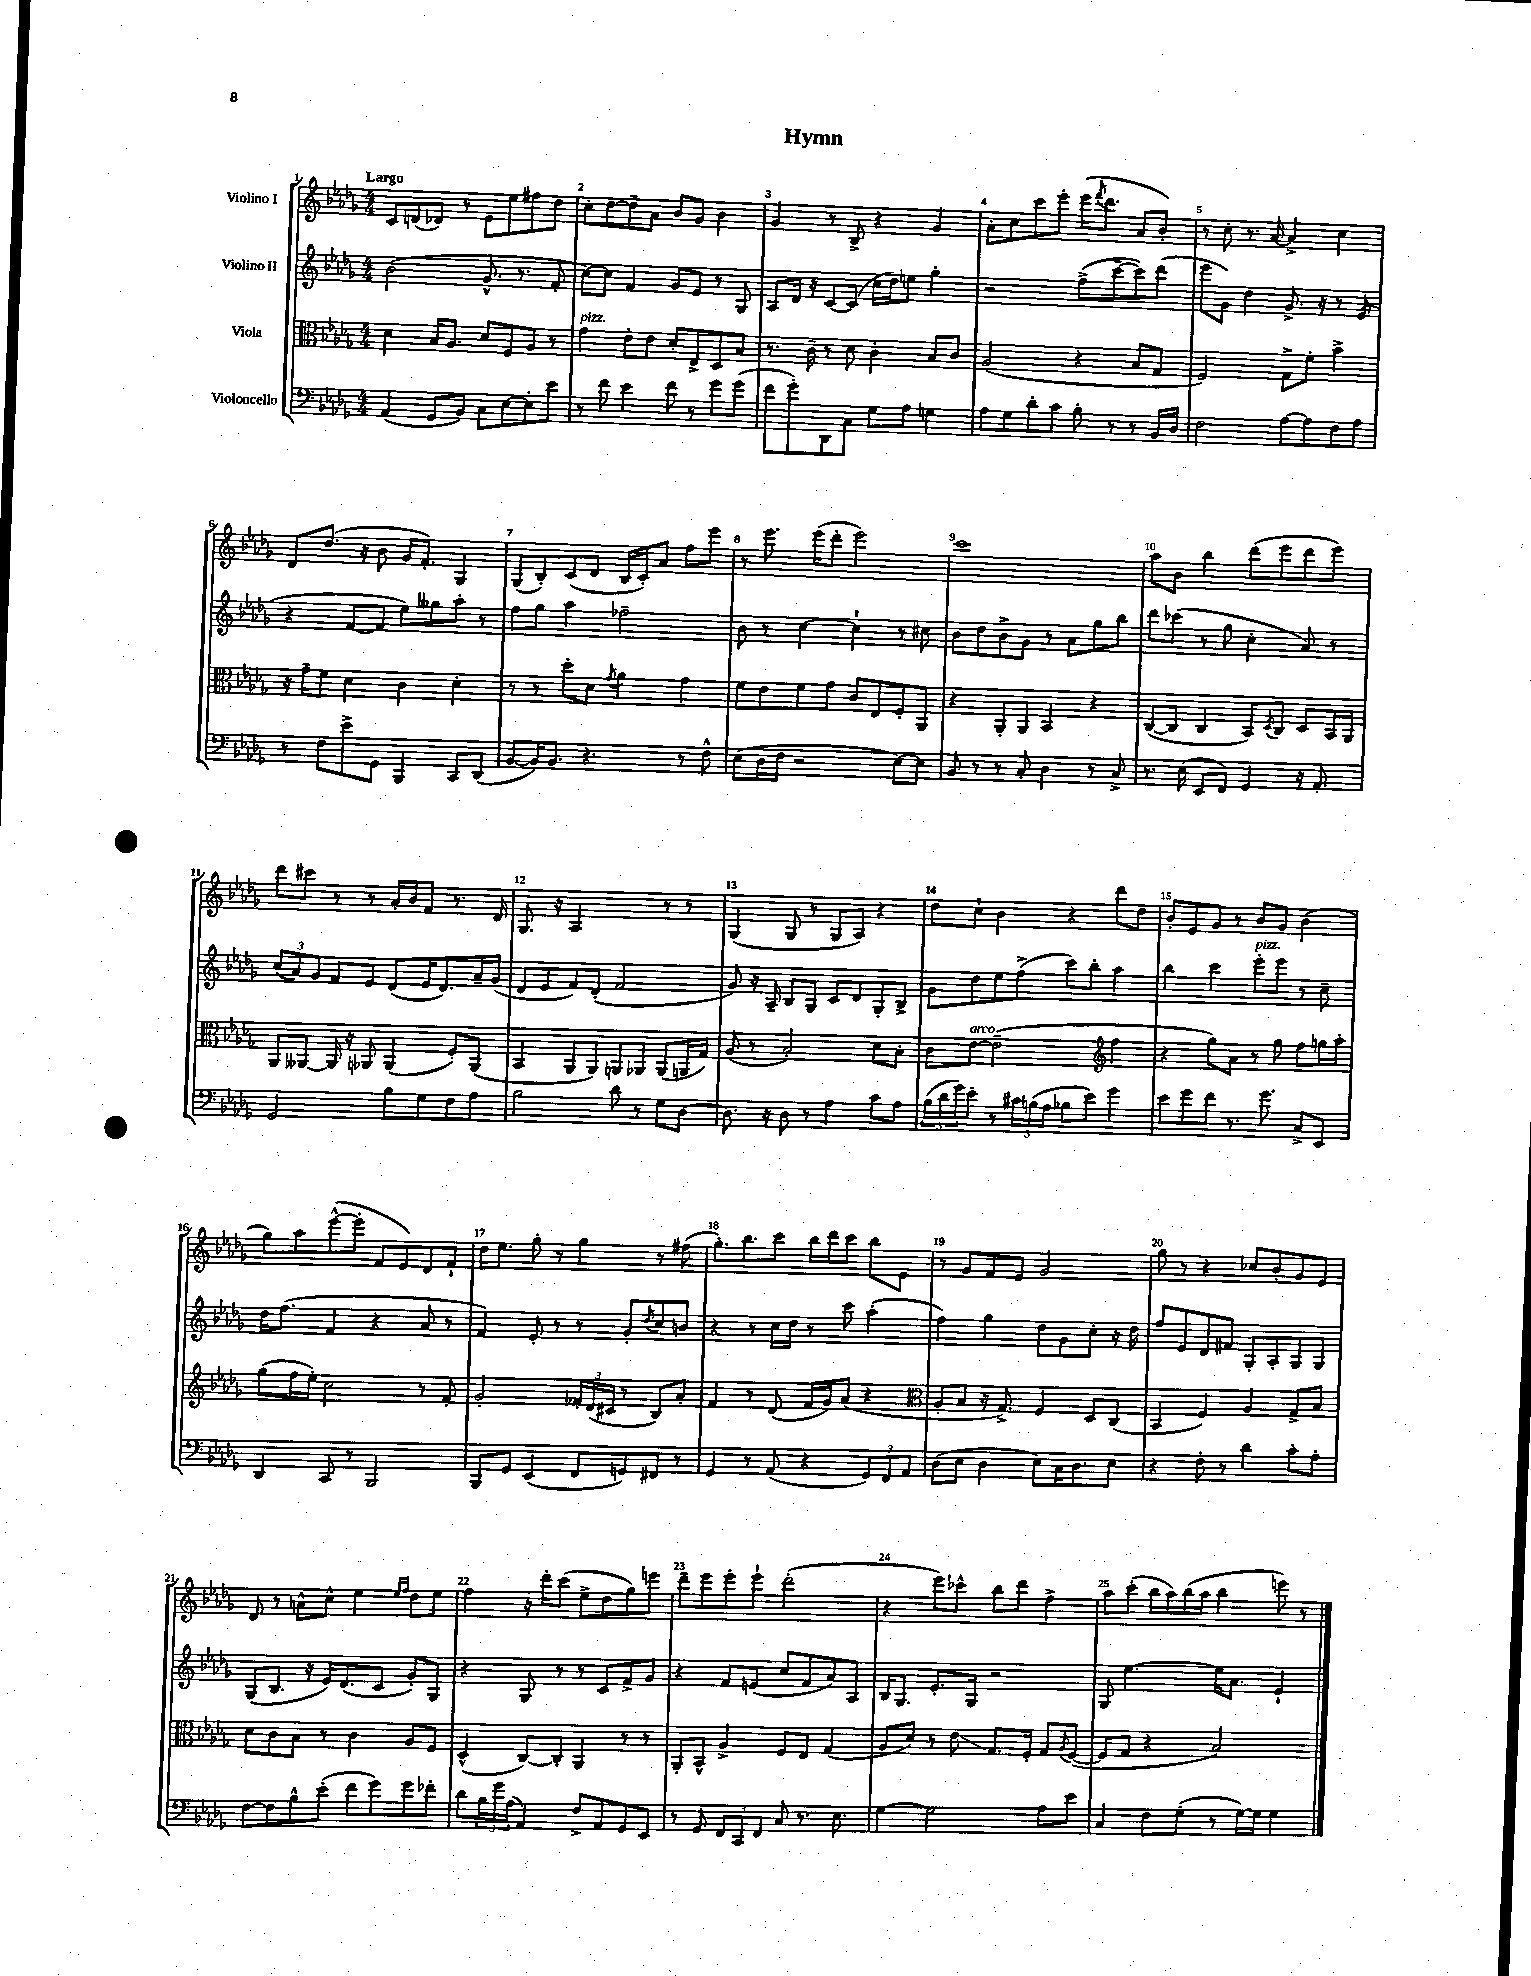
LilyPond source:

\header { title = "Hymn" }
<<
\new StaffGroup <<
\new Staff = "s0" \with { instrumentName = "Violino I" } {
    \clef treble \key des \major \numericTimeSignature \time 4/4 \tempo "Largo"
    c'8 d'8( des'8) r8 ees'8 ees''8 fis''8 des''8 |
    c''8-. des''8~ des''8-- aes'8 bes'8 ges'8 bes'4 |
    ges'4 r8 bes8-> r4 ges'4 |
    aes'8-. c''8 c'''8 ees'''8-. ees'''16( \acciaccatura { f'''8 } des'''8. aes'8 bes'8-.) |
    r8 c''8-. r8. aes'16~ aes'4-> c''4 |
    des'8 des''8.( r16 bes'8 ges'16 f'8.-.) ges4 |
    ges8( bes8-.) c'8( des'8 bes16 c'16-.) aes'8 f''8 ees'''8 |
    r8 ees'''8. ees'''16( des'''8-. ees'''2) |
    c'''1 |
    aes''8 bes'8 bes''4 des'''8( ees'''8 des'''8 ees'''8) |
    des'''8 cis'''8 r8 r8 aes'16-. bes'16 f'8 r8. des'16 |
    ges8. r16 aes2 r8 r8 |
    ges4( ges8 r8 ges8 aes8) r4 |
    des''8 c''8-! bes'4 r4 des'''8 des''8 |
    bes'8-. ees'8 ges'8 r8 bes'8 ges'8 bes'4( |
    ges''8) aes''8 ees'''8~-^( ees'''8-. f'8 ees'8) des'8 f'8-! |
    des''16 ees''8. ges''8-. r8 ges''4 r8 fis''8( |
    ges''8.-.) bes''8. c'''8 bes''16 des'''16 c'''8 bes''8 ees'8 |
    r8 ges'8 f'8 ees'8 ges'2 |
    ges''8 r8 r4 ces''8 bes'8-. ges'8 ees'8 |
    des'8 r8 a'8-^ c''8-^ ees''4 \grace { ees''16 f''16 } des''8 ees''8 |
    f''4 r16 des'''16-. c'''8( ees''8-> des''8 ges''8) e'''8 |
    des'''8-- ees'''8 ees'''8-. ees'''8-! des'''2-.( |
    r4 ees'''8) ces'''8-^ bes''8 des'''8 f''4-> |
    aes''8 c'''8-.( bes''16 aes''16) bes''16( aes''16 bes''4 e'''8) r8 \bar "|." |
}
\new Staff = "s1" \with { instrumentName = "Violino II" } {
    \clef treble \key des \major \numericTimeSignature \time 4/4
    bes'2( ges'8.-^ r8. f'8-. |
    c''8~) c''8 f'4 ges'8 ees'8 r8 ges8 |
    aes8 des'16 r16 c'8~ c'8( c''16 des''16) e''8 ges''4-. |
    r2 f''8->( c'''8~-- c'''8) des'''8( |
    ees'''8 ges'8) des''4 ges'8.-> r16 r8 ees'8( |
    r4 f'8~ f'8 ees''8) geses''8 aes''8-. r8 |
    f''8 ges''8 aes''4 fes''2-- |
    bes'8 r8 c''4~ c''4-! r8 cis''8 |
    bes'8 des''8 bes'8-> ges'8 r8 aes'8 ges''8 bes''8 |
    des'''8 ces'''8( r8 ges''8 c''4-. aes'8) r8 |
    \tuplet 3/2 { c''8( aes'8) ges'8 } f'8 ees'8 des'8( ees'16 des'8.) aes'16-- ges'16( |
    des'8 ees'8 f'8) des'8-.( f'2 |
    ges'8) r16 aes16-- bes8 ges8 c'8 des'8 ges8-. bes8-> |
    ges'8 des''8 ees''8 f''8->( c'''8) bes''8-. aes''4 |
    bes''4 c'''4 ees'''8-.^\markup { \italic "pizz." } ees'''8 r8 c''8-- |
    des''16 f''8.( f'4 r4 aes'8 r8 |
    f'4) ees'8-. r8 r8 ges'8-. \acciaccatura { des''8 } c''8 b'8 |
    r4 r8 c''16 des''16 r8 c'''8 aes''4-.( |
    f''4) ges''4 des''8 ges'8 c''8-. r16 des''16 |
    f''8 ees'8 des'8 fis'8 ges8-. aes8-. ges8 ges8 |
    ges8( bes8. r16 ees'16) des'8.( c'8 ges'8-.) ges8 |
    r4 ges8 r8 r8 c'8 f'8-> ges'8 |
    r4 f'8 e'8( c''8 f'8 aes'8) aes8 |
    bes16 ges8. ees'8.-. ges16 r2 |
    ges8 ees''4.~ ees''16 aes'8. ees'4-! \bar "|." |
}
\new Staff = "s2" \with { instrumentName = "Viola" } {
    \clef alto \key des \major \numericTimeSignature \time 4/4
    des'4 bes16 aes8. des'8 f8 aes8 r8 |
    ges'4^\markup { \italic "pizz." } ees'8-. ees'8 des'8-. ees8-> des8 bes8 |
    r8. c'16-- r8 des'8 c'4-. bes8 c'8 |
    aes2( r4 bes8 ges8 |
    f2) ges8-> f'8-. bes'4-> |
    r16 ges'16-- f'8 des'4 c'4 des'4-. |
    r8 r8 des''8-. des'8 \acciaccatura { ges'8 } aes'4 ges'4 |
    f'8 ees'8 f'8 ges'8 c'8 ees8 f8-. aes,8 |
    r4 aes,8-. aes,8 bes,4 r4 |
    c8~( c8 c4 bes,8) \acciaccatura { des8 } c8 des8 bes,16 aes,16 |
    aes,8 aeses,8~ aeses,16 r16 aes,8 aes,4( f8-.) aes,8( |
    bes,4 aes,8 aes,8) a,8 aes,8 aes,8( a,16 ges16) |
    aes8( r8 bes2-.) des'8 bes8-. |
    c'8 ees'8~^\markup { \italic "arco" } ees'2--( \clef treble f''4 |
    r4 ges''8) aes'8 r8 ges''8 f''8 g''16 aes''16-. |
    ges''8( f''16 ees''16-.) c''2 r8 f'8-. |
    ges'2-. \tuplet 3/2 { fes'16-. des'16( cis'16 } r8 bes8) aes'8-. |
    f'4 r8 des'8( f'16 ges'16) aes'8( r4 |
    \clef alto aes8-. bes8 r16 ges8.->) f4 des8 c8( |
    bes,4 f4) aes4 ges8-> bes8 |
    des'8 c'8 bes8 r8 c'4 aes8 f8 |
    des4-^( c8~) c8-. aes,4 r8 r8 |
    aes,8-. bes,8-^ aes4-> f8 ees8 ges4( |
    aes8 des'8) r8 ees'8\glissando ges8. f16-. ges8 \acciaccatura { aes8 } f8~( |
    f8 ges8 r4 bes2) \bar "|." |
}
\new Staff = "s3" \with { instrumentName = "Violoncello" } {
    \clef bass \key des \major \numericTimeSignature \time 4/4
    aes,4( ges,8 bes,8) c8 ees8~ ees8-. ees'8 |
    r8 f'8 ees'4 f'8 r8 ges'8 ges'8( |
    f'8 ges'8-.) des,8 c8 ges8 aes8 g4 |
    aes8 ges8 des'8-. c'8 bes8-. r8 r8 bes,16 des16 |
    f2 aes8~ aes8 f8 aes8 |
    r8 f8 ees'8-> ges,8 bes,,4 c,8 des,8( |
    bes,8~ bes,16) bes,8. r4. r8 f8-^ |
    ees8( des16 f16 r2 ees8~) ees8 |
    bes,8 r8 r8 c8-. des4 r8 c8-> |
    r8. ees16( ees,8 f,8) ges,4 r16 aes,8.-. |
    ges,2 bes8 ges8 f8 aes8 |
    bes2 des'8 r8 ges8 des8~ |
    des8. r16 des8 r8 aes4 c'8 aes8 |
    \tuplet 3/2 { bes16( des'16 ges'16) } ees'8-. r8 \tuplet 3/2 { cis'16 b16( aes16 } bes8 ees'8) ges'4 |
    ees'8 ges'8 f'8 r8. ges'8. c8-> ees,8 |
    des,4 c,8 r8 bes,,2 |
    bes,,8 ges,8 ees,4( f,8 g,8) fis,8 r8 |
    ges,4 r8 aes,8( r4 \tuplet 3/2 { ges,8) f,8 aes,8 } |
    des8( ees8 des4 ees8) c16 des8. ees8 |
    r4 f8-. r8 des'4 c'8-. aes8-. |
    f8~ f8 bes8-^ ees'8-.( f'8 ges'8) ges'8 fes'8-. |
    des'8 \tuplet 3/2 { bes16 ges'16 aes16( } aes,4) f8-> aes,8 ges,8 ees,8 |
    r8 ges,8 \tuplet 3/2 { f,8 c,8 f,8 } c8 r8. ees8. |
    ges4~ ges2 aes8 ees'8 |
    c4 f8 ges8-.( r8 ges16~) ges16 ges4 \bar "|." |
}
>>
>>
\layout { \context { \Score \override BarNumber.break-visibility = ##(#f #t #t) barNumberVisibility = #all-bar-numbers-visible } }
